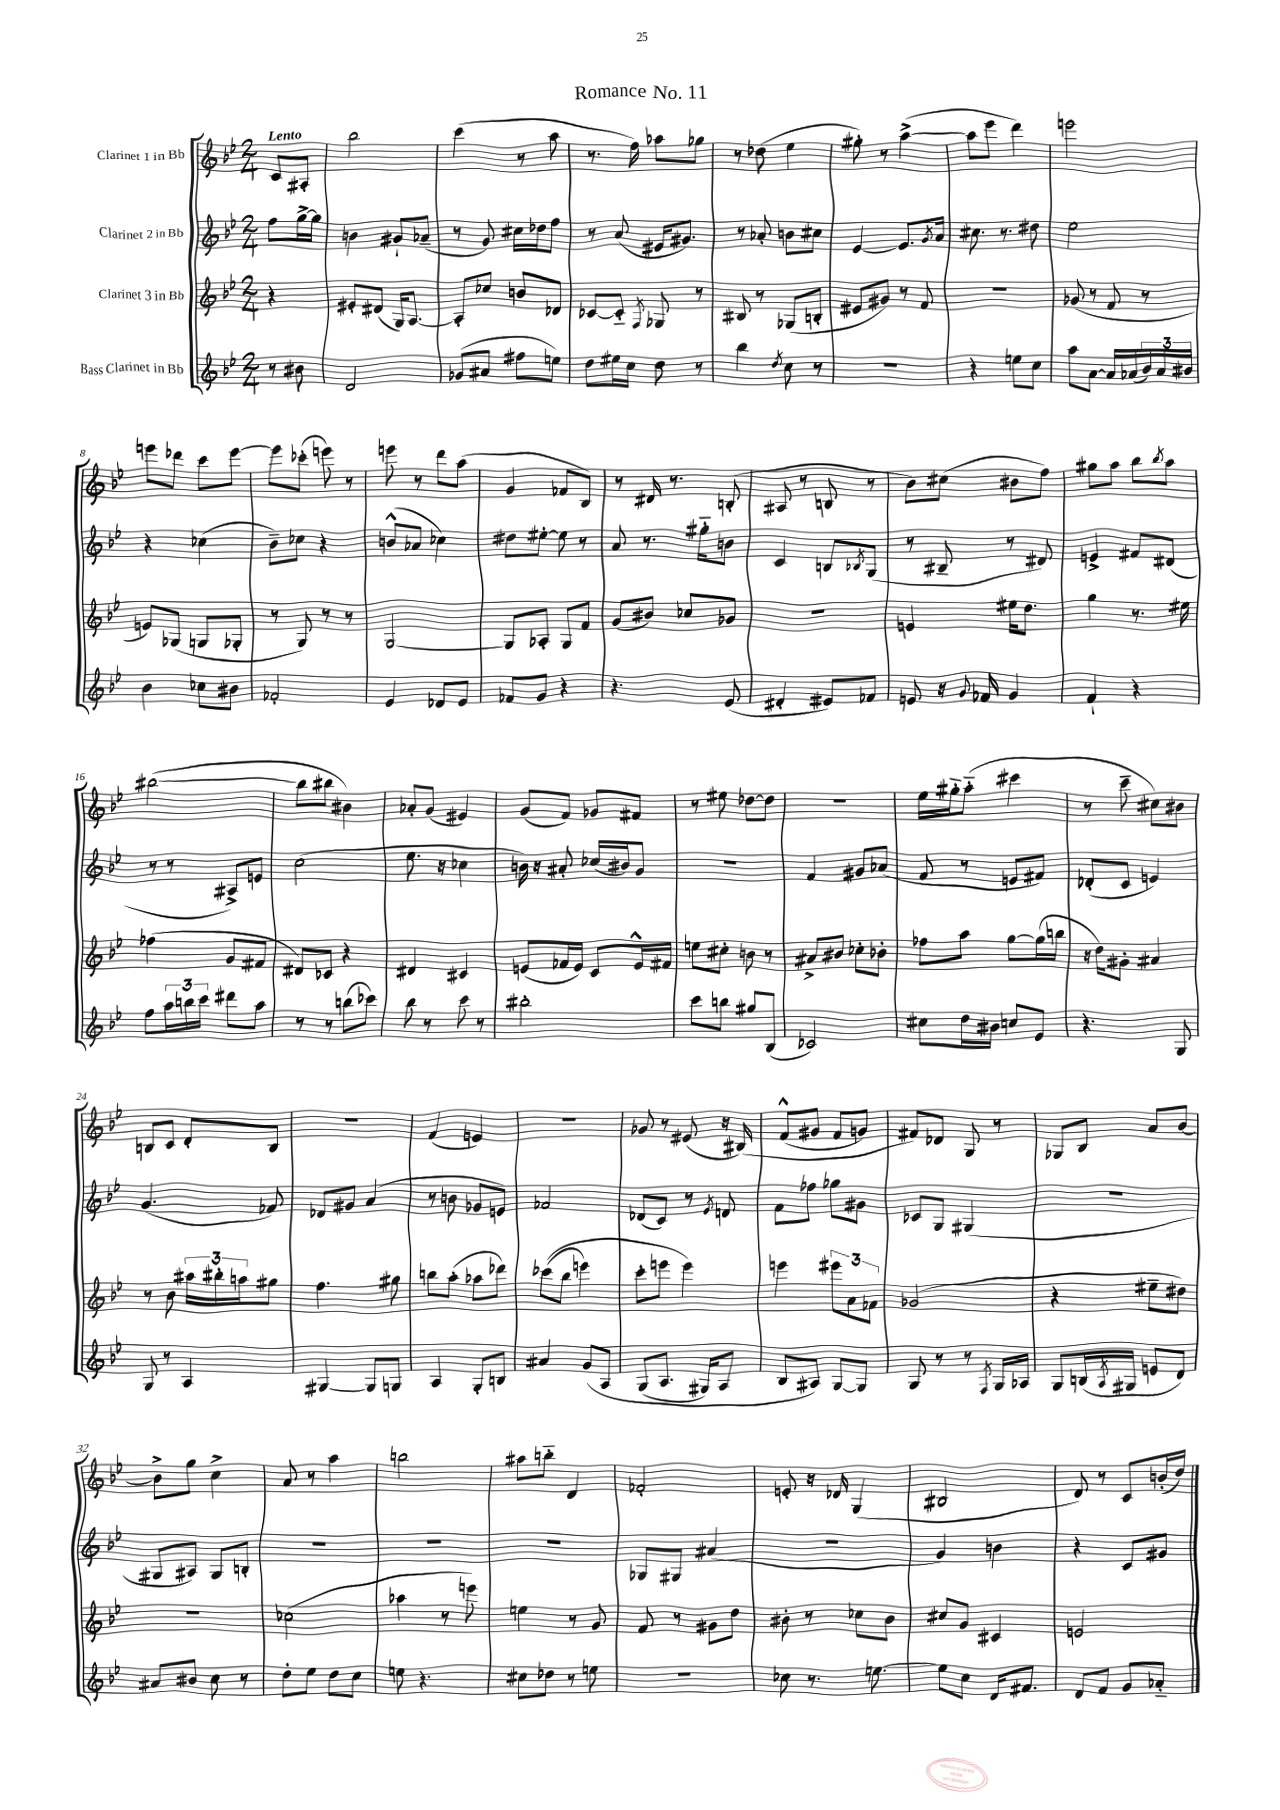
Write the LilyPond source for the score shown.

\header { title = "Romance No. 11" }
<<
\new StaffGroup <<
\new Staff = "s0" \with { instrumentName = "Clarinet 1 in Bb" } {
    \clef treble \key bes \major \numericTimeSignature \time 2/4 \partial 4 \tempo "Lento"
    c'8 ais8-. |
    bes''2 |
    c'''4( r8 a''8 |
    r8. f''16) aes''8 ges''8 |
    r8 des''8( ees''4 |
    gis''8-.) r8 a''4~->( |
    a''8 ees'''8 d'''4) |
    e'''2 |
    e'''8 des'''8 c'''8 e'''8~ |
    e'''8 ces'''8-.( e'''8) r8 |
    e'''8 r8 d'''8 a''8( |
    g'4 fes'8 bes8) |
    r8 dis'16 r8. b8-.( |
    ais8 r8 b8 r8 |
    bes'8) cis''8( bis'8 f''8) |
    gis''8 a''8 bes''8 \acciaccatura { bes''8 } a''8 |
    bis''2~( |
    bis''8 bis''8 bis'4) |
    aes'8-. g'8( eis'4) |
    g'8( f'8) ges'8 fis'8 |
    r8 eis''8 des''8~ des''8 |
    r2 |
    ees''16 gis''16-_ a''8-_( cis'''4 |
    r8 c'''8-- cis''8) bis'8 |
    b8 c'8 d'8-. b8 |
    r2 |
    f'4( e'4) |
    R2 |
    ges'8 r8 eis'8( r16 bis16)\( |
    f'8-^( gis'8 f'8 g'8) |
    fis'8\) des'8 g8 r8 |
    ges8 bes8 a'8 bes'8~ |
    bes'8-> g''8 c''4-> |
    a'8 r8 a''4 |
    b''2 |
    ais''8 b''8-_ d'4 |
    fes'2-. |
    e'8-. r16 des'16 g4( |
    bis2 |
    d'8) r8 c'8 b'16-.( d''16) \bar "|." |
}
\new Staff = "s1" \with { instrumentName = "Clarinet 2 in Bb" } {
    \clef treble \key bes \major \numericTimeSignature \time 2/4 \partial 4
    f''8 g''16~-> g''16 |
    b'4 gis'8-! aes'8--( |
    r8 g'8) cis''16 des''16 f''8 |
    r8 a'8( eis'16 gis'8.) |
    r8 aes'8-. b'8 cis''8 |
    ees'4~ ees'8. \acciaccatura { g'8 } a'16 |
    cis''8. r8. dis''8 |
    ees''2 |
    r4 ces''4( |
    bes'8--) ces''8 r4 |
    b'8-^( aes'8 ces''4) |
    dis''8 eis''8~-. eis''8 r8 |
    a'8 r8. gis''16-_ b'8 |
    c'4 b8 \acciaccatura { bes8 } g8( |
    r8 bis8-- r8 dis'8) |
    e'4-> fis'8 dis'8( |
    r8 r8 ais8->) e'8 |
    c''2( |
    ees''8. r16 ces''4 |
    b'16) r16 ais'8-. ces''16( bis'16) g'8 |
    r2 |
    f'4 gis'8 aes'8( |
    f'8 r8 e'8 fis'8) |
    des'8-.( c'8 e'4) |
    g'4.( fes'8) |
    des'8 gis'8 a'4( |
    r8 b'8 ges'8 e'8) |
    fes'2 |
    des'8( c'8) r8 \acciaccatura { ees'8 } d'8 |
    f'8 fes''8 ges''8 gis'8 |
    ces'8 g8 gis4( |
    r2 |
    gis8 ais8) gis8 b8-. |
    R2 |
    R2 |
    R2 |
    ges8 gis8 ais'4( |
    R2 |
    g'4) b'4 |
    r4 c'8 gis'8 \bar "|." |
}
\new Staff = "s2" \with { instrumentName = "Clarinet 3 in Bb" } {
    \clef treble \key bes \major \numericTimeSignature \time 2/4 \partial 4
    r4 |
    eis'8-. dis'8( g16) a8.~ |
    a8-. ces''8 b'8 des'8 |
    ces'8~ ces'8-_ \acciaccatura { f8 } ges8 r8 |
    bis8 r8 ges8( b8-. |
    eis'8 gis'8) r8 f'8 |
    r2 |
    ges'8( r8 f'8 r8 |
    e'8) ges8( g8 ges8-. |
    r8 g8) r8 r8 |
    g2~ |
    g8 aes8-. g8 f'8 |
    g'8( bis'8) ces''8 ges'8 |
    R2 |
    e'4 eis''16 d''8. |
    g''4 r8. eis''16 |
    fes''4( g'8 fis'8 |
    dis'8) ces'8 r4 |
    dis'4 cis'4 |
    e'8( fes'16 e'16) c'8 e'16-^ fis'16 |
    e''8 cis''8-. b'8 r8 |
    ais'8-> bis'8 ces''8-. bes'8-. |
    fes''8 a''8 g''8~ g''16( b''16 |
    r16 d''16) gis'8-. ais'4 |
    r8 bes'8 \tuplet 3/2 { ais''16 bis''16-. a''16 } gis''8 |
    f''4. gis''8 |
    b''8 a''8-.( aes''8 des'''8) |
    ces'''8(\( bes''8 e'''4) |
    c'''8-. e'''8 e'''4\) |
    e'''4 \tuplet 3/2 { eis'''8 a'8 fes'8 } |
    ges'2( |
    r4 eis''8-- dis''8) |
    r2 |
    ces''2( |
    aes''4 r8 e'''8) |
    e''4 r8 g'8 |
    f'8 r8 gis'8 d''8 |
    bis'8-. r8 ces''8 bis'8 |
    cis''8 g'8 cis'4 |
    e'2 \bar "|." |
}
\new Staff = "s3" \with { instrumentName = "Bass Clarinet in Bb" } {
    \clef treble \key bes \major \numericTimeSignature \time 2/4 \partial 4
    r8 bis'8 |
    d'2 |
    ges'8( ais'8 fis''8 e''8) |
    d''8 eis''16 c''16 d''8 r8 |
    bes''4 \acciaccatura { d''8 } c''8 r8 |
    R2 |
    r4 e''8 c''8 |
    a''8 a'8~ a'16 aes'16( \tuplet 3/2 { bes'16) aes'16 bis'16 } |
    bes'4 ces''8 bis'8 |
    fes'2-. |
    ees'4 des'8 ees'8 |
    fes'8 g'8 r4 |
    r4. ees'8( |
    dis'4-. eis'8) fes'8 |
    e'8 r16 \appoggiatura { g'8 } fes'16 g'4 |
    f'4-! r4 |
    f''8 \tuplet 3/2 { a''16 b''16 c'''16 } dis'''8 a''8 |
    r8 r8 b''8( ces'''8) |
    bes''8 r8 c'''8 r8 |
    bis''2-. |
    c'''8 b''8 gis''8 bes8( |
    ces'2) |
    cis''8 d''16 bis'16 c''8 ees'8 |
    r4. g8 |
    g8 r8 a4 |
    gis4~ gis8 g8 |
    a4 g8-. b8 |
    ais'4 g'8\( a8 |
    g8( a8. gis16) a8 |
    bes8 ais8\) g8~ g8 |
    g8 r8 r8 \acciaccatura { f8 } g16 aes16 |
    g8 b16( \acciaccatura { a8 } gis16 e'8 d'8) |
    ais'8 bis'8 c''8 r8 |
    d''8-. ees''8 d''8 c''8 |
    e''8 r4. |
    cis''8 des''8 r8 e''8 |
    r2 |
    ces''8 r8. e''8.~ |
    e''8 c''8 d'16 fis'8. |
    d'8 f'8 g'8 aes'8-_ \bar "|." |
}
>>
>>
